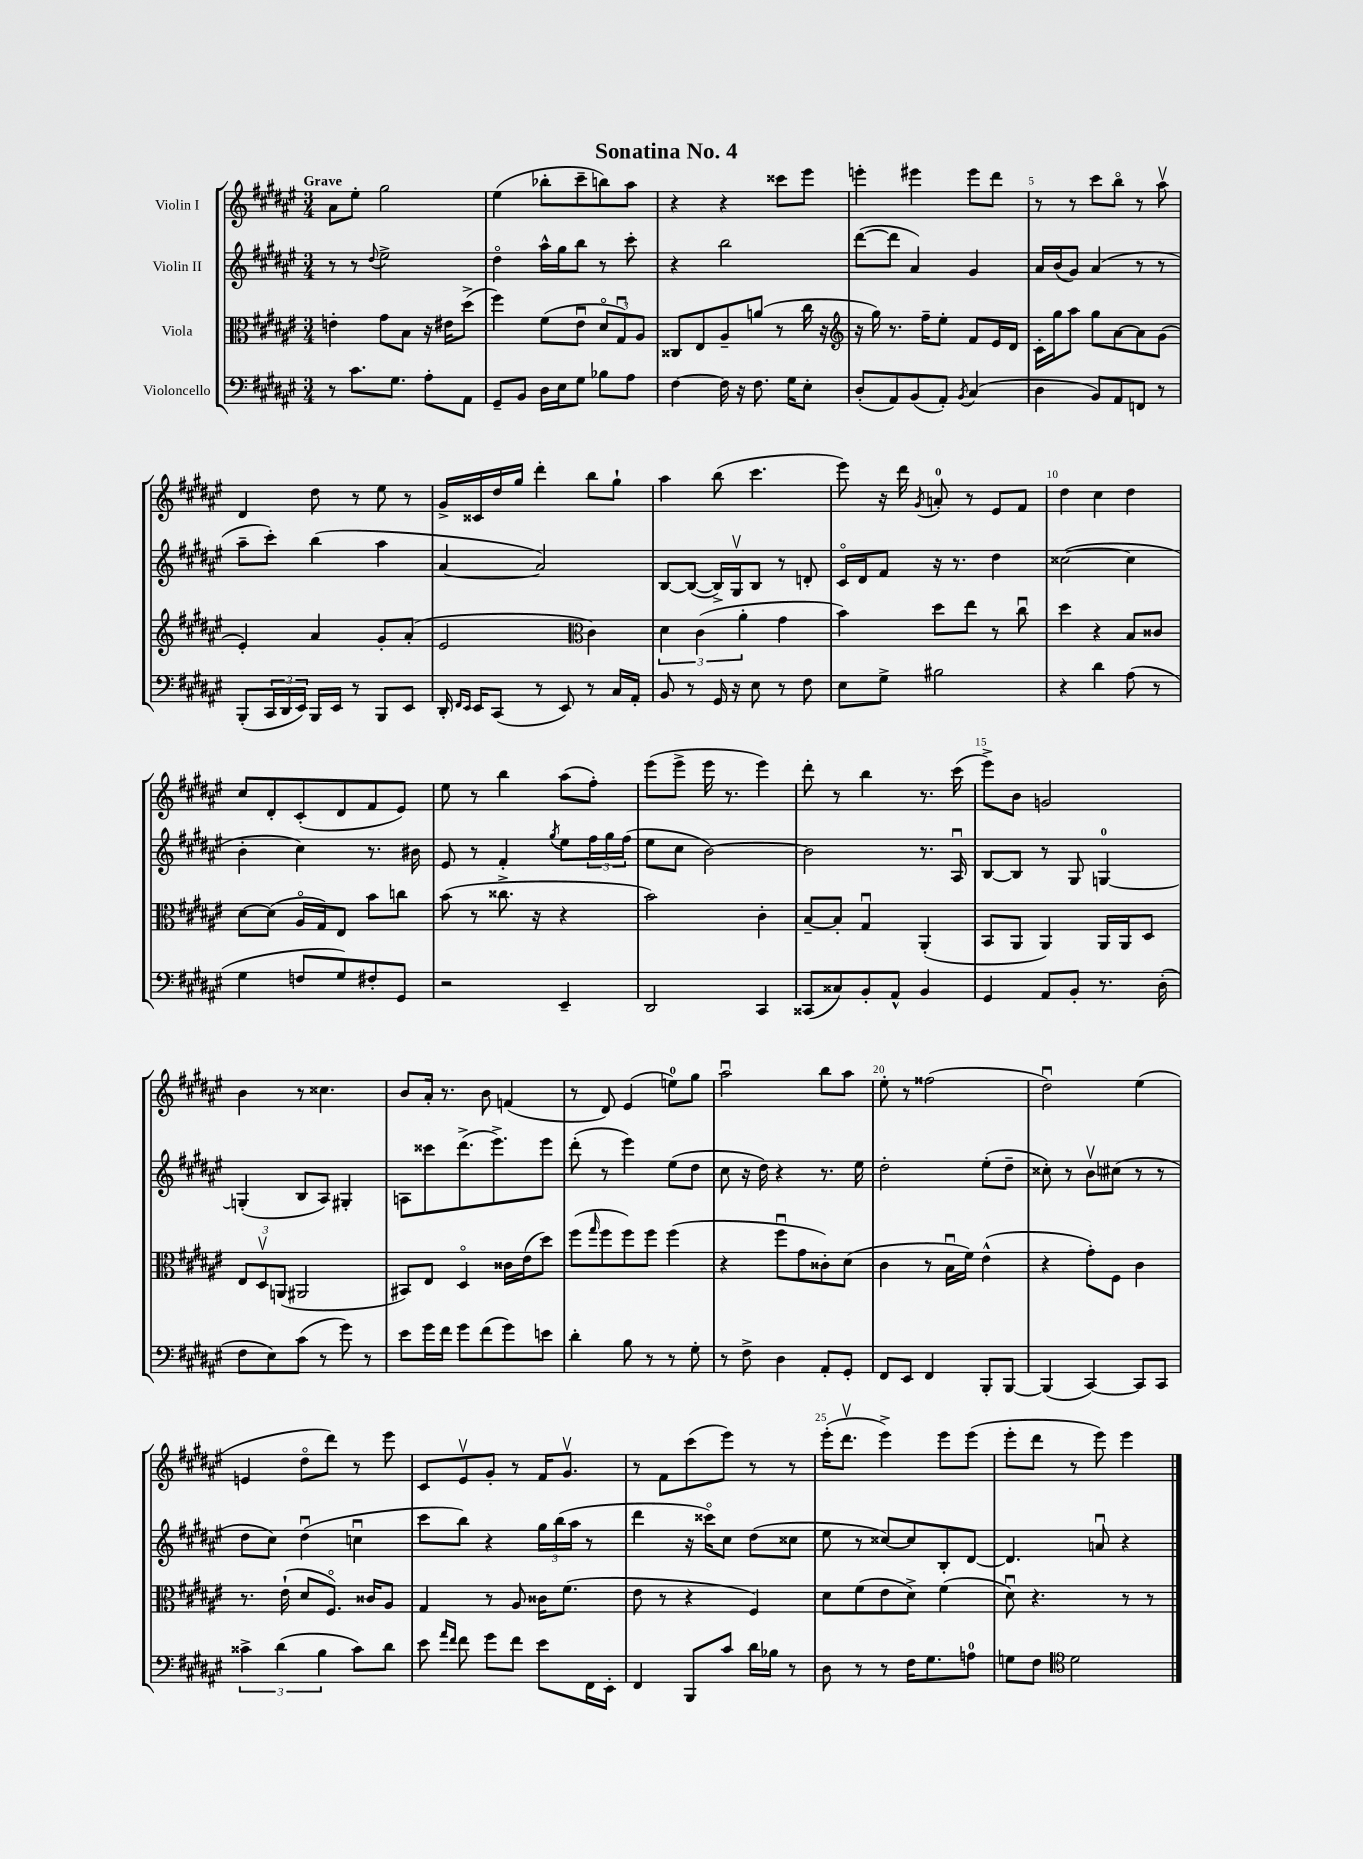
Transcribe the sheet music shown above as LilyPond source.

\header { title = "Sonatina No. 4" }
<<
\new StaffGroup <<
\new Staff = "s0" \with { instrumentName = "Violin I" } {
    \clef treble \key fis \major \numericTimeSignature \time 3/4 \tempo "Grave"
    ais'8 eis''8-. gis''2 |
    eis''4( bes''8-. cis'''8-- b''8) ais''8 |
    r4 r4 cisis'''8 eis'''8 |
    e'''4-. eis'''4 eis'''8 dis'''8 |
    r8 r8 cis'''8 b''8\flageolet r8 ais''8\upbow |
    dis'4 dis''8 r8 eis''8 r8 |
    gis'16-> cisis'16 dis''16 gis''16 dis'''4-. b''8 gis''8-! |
    ais''4 b''8( cis'''4. |
    eis'''8) r16 dis'''16 \acciaccatura { gis'8 } a'8-0-. r8 eis'8 fis'8 |
    dis''4 cis''4 dis''4 |
    cis''8 dis'8-. cis'8-.( dis'8 fis'8 eis'8) |
    eis''8 r8 b''4 ais''8( fis''8-.) |
    eis'''8( eis'''8-> eis'''16 r8. eis'''4) |
    dis'''8-. r8 b''4 r8. cis'''16( |
    eis'''8->) b'8 g'2 |
    b'4 r8 cisis''4. |
    b'8 ais'16-. r8. b'8 f'4( |
    r8 dis'8) eis'4( e''8-0) gis''8 |
    ais''2\downbow b''8 ais''8 |
    eis''8-. r8 fisis''2( |
    dis''2\downbow) eis''4( |
    e'4 dis''8\flageolet dis'''8) r8 eis'''8 |
    cis'8 eis'8\upbow gis'8-. r8 fis'16 gis'8.\upbow |
    r8 fis'8 cis'''8( eis'''8) r8 r8 |
    eis'''16-.( dis'''8.\upbow eis'''4->) eis'''8 eis'''8( |
    eis'''8-. dis'''8 r8 eis'''8) eis'''4 \bar "|." |
}
\new Staff = "s1" \with { instrumentName = "Violin II" } {
    \clef treble \key fis \major \numericTimeSignature \time 3/4
    r8 r8 \appoggiatura { dis''8 } eis''2-> |
    dis''4\flageolet ais''16-^ gis''16 b''8 r8 cis'''8-. |
    r4 b''2 |
    dis'''8~( dis'''8 ais'4) gis'4 |
    ais'16 b'16( gis'8) ais'4( r8 r8 |
    ais''8-- cis'''8-.) b''4( ais''4 |
    ais'4~ ais'2) |
    b8~ b8~( b16->) gis16\upbow b8 r8 d'8-. |
    cis'16\flageolet dis'16 fis'8 r16 r8. dis''4 |
    cisis''2~( cisis''4 |
    b'4-. cis''4) r8. bis'16 |
    eis'8 r8 fis'4-. \acciaccatura { gis''8 } eis''8 \tuplet 3/2 { fis''16 gis''16 fis''16( } |
    eis''8 cis''8 b'2~) |
    b'2 r8. ais16\downbow |
    b8~ b8 r8 gis8 g4-0~ |
    g4-.( b8 ais8) gis4-. |
    a8 cisis'''8 dis'''8.->( eis'''8.->) eis'''8 |
    dis'''8-.( r8 eis'''4) eis''8( dis''8 |
    cis''8 r16 dis''16) r4 r8. eis''16 |
    dis''2-. eis''8-.( dis''8-- |
    cisis''8-.) r8 b'8\upbow cis''8( r8 r8 |
    dis''8 cis''8) dis''4\downbow( c''4\downbow |
    cis'''8 b''8) r4 \tuplet 3/2 { gis''16 b''16( ais''16 } r8 |
    dis'''4 r16 cisis'''16\flageolet) cis''8 dis''8( cisis''8 |
    eis''8 r8 cisis''8~) cisis''8 b8-. dis'8~ |
    dis'4. a'8\downbow r4 \bar "|." |
}
\new Staff = "s2" \with { instrumentName = "Viola" } {
    \clef alto \key fis \major \numericTimeSignature \time 3/4
    e'4-. gis'8 b8 r16 eis'16 dis''8->( |
    fis''4) fis'8( eis'8\downbow \tuplet 3/2 { dis'8\flageolet gis8\downbow) ais8 } |
    cisis8 eis8 ais8-- a'8( r8 cis''16 r16 |
    \clef treble r16 gis''16) r8. fis''16-- eis''8-. fis'8 eis'16 dis'16 |
    cis'16-. gis''16 ais''8 gis''8 ais'8~ ais'8 gis'8( |
    eis'4-.) ais'4 gis'8-. ais'8-.( |
    eis'2 \clef alto cis'4) |
    \tuplet 3/2 { dis'4 cis'4( ais'4-. } gis'4 |
    b'4) dis''8 eis''8 r8 cis''8\downbow |
    dis''4 r4 b8 cisis'8 |
    dis'8~ dis'8( ais16\flageolet gis16) eis8 b'8 c''8 |
    b'8( r8 cisis''8.-> r16 r4 |
    b'2) cis'4-. |
    b8~-- b8-. gis4\downbow ais,4-.( |
    b,8 ais,8 ais,4) ais,16 ais,16 dis8 |
    \tuplet 3/2 { eis8 dis8\upbow a,8( } ais,2 |
    bis,8) eis8 dis4\flageolet cisis'16 eis'16( dis''8) |
    fis''8( \grace { gis''16 } fis''8 fis''8) fis''8 fis''4( |
    r4 fis''8\downbow gis'8 cisis'8-.) dis'8( |
    cis'4 r8 b16\downbow fis'16) eis'4-^( |
    r4 gis'8-.) fis8 cis'4 |
    r8. eis'16-!( dis'8 fis8.\flageolet) cisis'16 ais8 |
    gis4 r8 ais8 cisis'16 fis'8.( |
    eis'8 r8 r4 fis4) |
    dis'8 fis'8( eis'8 dis'8->) fis'4( |
    dis'8\downbow) r4. r8 r8 \bar "|." |
}
\new Staff = "s3" \with { instrumentName = "Violoncello" } {
    \clef bass \key fis \major \numericTimeSignature \time 3/4
    r8 cis'8. gis8. ais8-. ais,8 |
    gis,8-- b,8 dis16 eis16 gis8 bes8 ais8 |
    fis4~ fis16 r16 fis8. gis16 eis8-. |
    dis8-.( ais,8) b,8( ais,8-.) \acciaccatura { b,8 } cis4( |
    dis4 b,8) ais,8 f,8 r8 |
    b,,8-.( \tuplet 3/2 { cis,16 dis,16 eis,16) } b,,16 eis,16 r8 b,,8 eis,8 |
    dis,16-. \grace { fis,16 eis,16 } eis,16 cis,8( r8 eis,8) r8 cis16 ais,16-. |
    b,8 r8 gis,16 r16 eis8 r8 fis8 |
    eis8 gis8-> bis2 |
    r4 dis'4 ais8( r8 |
    gis4 f8 gis8) fis8-. gis,8 |
    r2 eis,4-- |
    dis,2 cis,4 |
    cisis,8( cisis8) b,8-. ais,8-^ b,4 |
    gis,4 ais,8 b,8-. r8. dis16-.( |
    fis8 eis8) cis'8( r8 gis'8) r8 |
    eis'8 gis'16 fis'16 gis'8 fis'8( gis'8) e'8 |
    dis'4-. b8 r8 r8 gis8-. |
    r8 fis8-> dis4 ais,8-. gis,8-. |
    fis,8 eis,8 fis,4 b,,8-. b,,8~ |
    b,,4( cis,4~) cis,8 cis,8 |
    \tuplet 3/2 { cisis'4-> dis'4( b4 } cisis'8) dis'8 |
    eis'8 \grace { ais'16 fis'16 } fis'8 gis'8 fis'8 eis'8 fis,16 eis,16-. |
    fis,4 b,,8 cis'8 dis'16 bes16 r8 |
    dis8 r8 r8 fis16 gis8. a8-0 |
    g8 fis8 \clef tenor dis'2 \bar "|." |
}
>>
>>
\layout { \context { \Score \override BarNumber.break-visibility = ##(#f #t #t) barNumberVisibility = #(every-nth-bar-number-visible 5) } }
